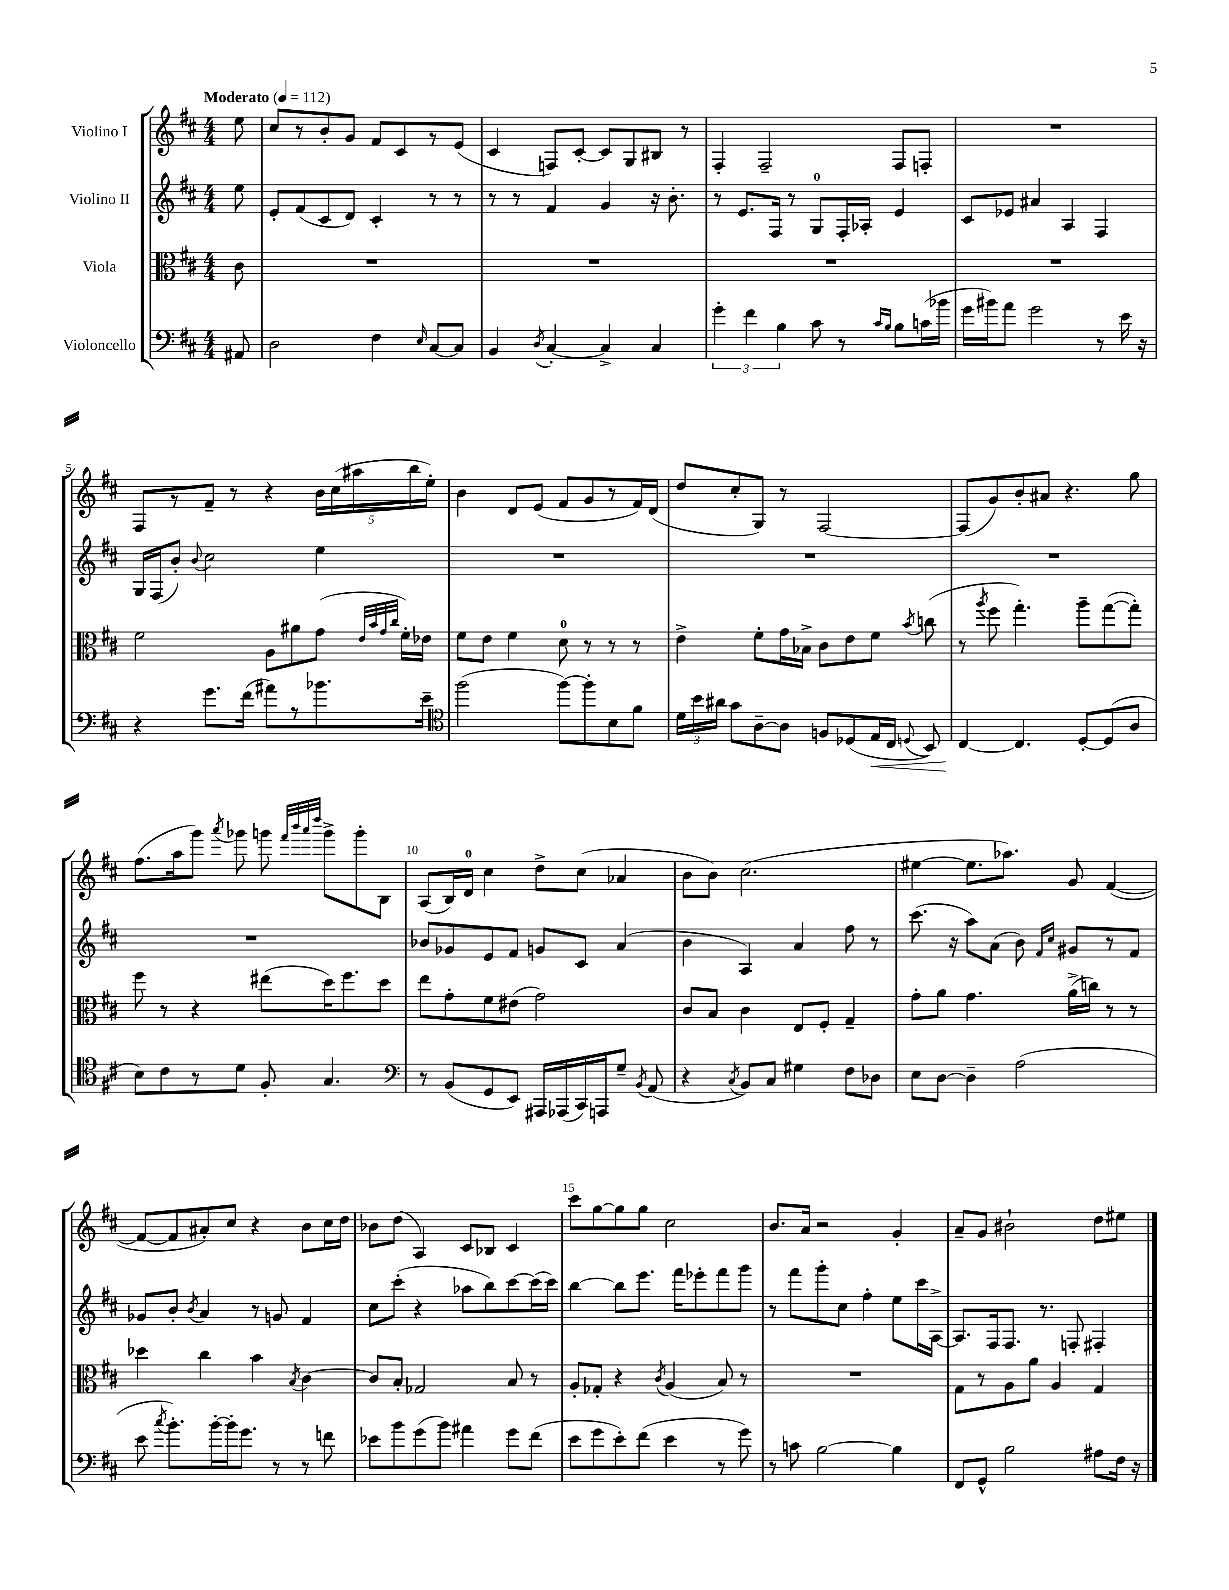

**kern	**kern	**kern	**kern
*staff4	*staff3	*staff2	*staff1
*clefF4	*clefC3	*clefG2	*clefG2
*k[f#c#]	*k[f#c#]	*k[f#c#]	*k[f#c#]
*M4/4	*M4/4	*M4/4	*M4/4
*MM112	*MM112	*MM112	*MM112
8AA#	8c#	8ee	8ee
=	=	=	=
2D	1r	8e'	8cc#
.	.	(8f#	8r
.	.	8c#	8b'
.	.	8d)	8g
4F#	.	4c#'	8f#
.	.	.	8c#
16qqE	.	.	.
[8C#	.	8r	8r
8C#]	.	8r	(8e
=	=	=	=
4BB	1r	8r	4c#
.	.	8r	.
8qD	.	.	.
[4C#'	.	4f#	8F)
.	.	.	[8c#'
4C#^]	.	4g	8c#]
.	.	.	8G
4C#	.	16r	8B#
.	.	8.b'	.
.	.	.	8r
=	=	=	=
6g'	1r	8r	4F#'
.	.	8.e	.
6f#	.	.	.
.	.	.	2F#~
.	.	16F#	.
6B	.	.	.
.	.	8r	.
8c#	.	8G	.
8r	.	16F#'	.
.	.	16A-'	.
16qqc#	.	.	.
16qqB	.	.	.
8B	.	4e	8F#
(16c	.	.	8F'
16b-	.	.	.
=	=	=	=
16g	1r	8c#	1r
16b#)	.	.	.
8a	.	8e-	.
2g	.	4a#	.
.	.	4A	.
8r	.	4F#	.
16e	.	.	.
16r	.	.	.
=	=	=	=
4r	2f#	16G	8F#
.	.	(16F#	.
.	.	8b')	8r
.	.	8qqb	.
8.g	.	2cc#	8f#~
.	.	.	8r
(16f#	.	.	.
8a#)	8A	.	4r
8r	8a#	.	.
8.b-	(8g	4ee	20b
.	.	.	(20cc#
.	.	.	20aa#
.	32qqe	.	.
.	32qqb	.	.
.	32qqg	.	.
.	32qqcc#	.	.
.	16f#')	.	.
.	.	.	20bb
16e~	16e-	.	.
.	.	.	20ee')
=	=	=	=
*clefC4	*	*	*
(2ff#	8f#	1r	4b
.	8e	.	.
.	4f#	.	8d
.	.	.	(8e
[8ff#)	8d	.	8f#
8ff#']	8r	.	8g
8B	8r	.	8r
8f#	8r	.	16f#)
.	.	.	(16d
=	=	=	=
24d	4e^	1r	8dd
24b	.	.	.
24a#	.	.	.
8g	.	.	8cc#'
[8A~	8f#'	.	8G)
8A]	16g	.	8r
.	16B-^	.	.
8F	8c#	.	[2F#
(8D-	8e	.	.
16E	8f#	.	.
16C#	.	.	.
8qqD	8qb	.	.
8BB)	(8cc	.	.
=	=	=	=
[4C#	8r	1r	(8F#]
.	8qaa	.	.
.	8ff#	.	8g)
4.C#]	4.gg')	.	8b'
.	.	.	8a#
.	.	.	4.r
[8D'	8aa~	.	.
(8D]	([8gg	.	.
8A	8gg'])	.	8gg
=	=	=	=
8B)	8ff#	1r	(8.ff#
8c#	8r	.	.
.	.	.	16aa
8r	4r	.	8ggg)
.	.	.	8qaaa
8d	.	.	8ggg-
8F#'	(8ee#	.	8ggg
.	.	.	32qqfff#
.	.	.	32qqbbb
.	.	.	32qqaaa
.	.	.	32qqdddd
4.G	16dd)	.	8ggg^
.	8.ff#	.	.
.	.	.	8ggg'
.	8dd	.	8B
=	=	=	=
*clefF4	*	*	*
8r	8ee	8b-	(8A
(8BB	8g'	8g-	16B)
.	.	.	16d
8GG	8f#	8e	4cc#
8EE)	(8e#	8f#	.
16AAA#	2g)	8g	8dd^
(16AAA-	.	.	.
16CC#)	.	8c#	(8cc#
16AAA	.	.	.
8G~	.	(4a	4a-
8qBB	.	.	.
(8AA	.	.	.
=	=	=	=
4r	8c#	4b	8b
.	8B	.	8b)
8qC#	.	.	.
8BB)	4c#	4A)	(2.cc#
8C#	.	.	.
4G#	8E	4a	.
.	8F#'	.	.
8F#	4G~	8ff#	.
8D-	.	8r	.
=	=	=	=
8E	8g'	(8.ccc#	[4ee#
[8D	8a	.	.
.	.	16r	.
4D~]	4.g	8aa)	8.ee#]
.	.	(8a	.
.	.	.	8.aa-)
(2A	.	8b)	.
.	.	16qqf#	.
.	.	16qqcc#	.
.	(16a^	8g#	8g
.	16cc)	.	.
.	8r	8r	([4f#
.	8r	8f#	.
=	=	=	=
8e	4dd-	8g-	8f#_
8qcc#	.	.	.
8.b')	.	8b'	8f#]
.	.	8qb	.
.	4cc#	4a	8a#')
[16b'	.	.	.
16b']	.	.	8cc#
8.g	.	.	.
.	4b	8r	4r
8r	.	8g	.
.	8qB	.	.
8r	[4c#	4f#	8b
8f	.	.	16cc#
.	.	.	16dd
=	=	=	=
8e-	8c#]	8cc#	8b-
8b	8B'	(8ccc#'	(8dd
(8g	2G-	4r	4A)
8b)	.	.	.
4a#	.	8aa-	8c#
.	.	8bb)	8B-
8g	8B	[8ccc#	4c#
(8f#	8r	(16ccc#]	.
.	.	16ccc#)	.
=	=	=	=
8e	8A'	[4bb	8ccc#
8g	8G-'	.	[8gg
8e')	4r	8bb]	8gg]
(8f#	.	8.eee	8gg
.	8qc#	.	.
4e	(4A	.	2cc#
.	.	16fff#	.
.	.	8eee-'	.
8r	8B)	8fff#	.
8g)	8r	8ggg	.
=	=	=	=
8r	1r	8r	8.b
8c	.	8fff#	.
.	.	.	16a
[2B	.	8ggg'	2r
.	.	8cc#	.
.	.	4ff#'	.
4B]	.	8ee	4g'
.	.	16ccc#	.
.	.	[16A^	.
=	=	=	=
8FF#	8G	8.A]	8a~
8GG^^	8r	.	8g
.	.	16F#	.
2B	8A	8.F#	2b#`
.	8a	.	.
.	.	8.r	.
.	4A	.	.
.	.	8F'	.
8A#	4G	4F#'	8dd
16F#	.	.	8ee#
16r	.	.	.
==	==	==	==
*-	*-	*-	*-
